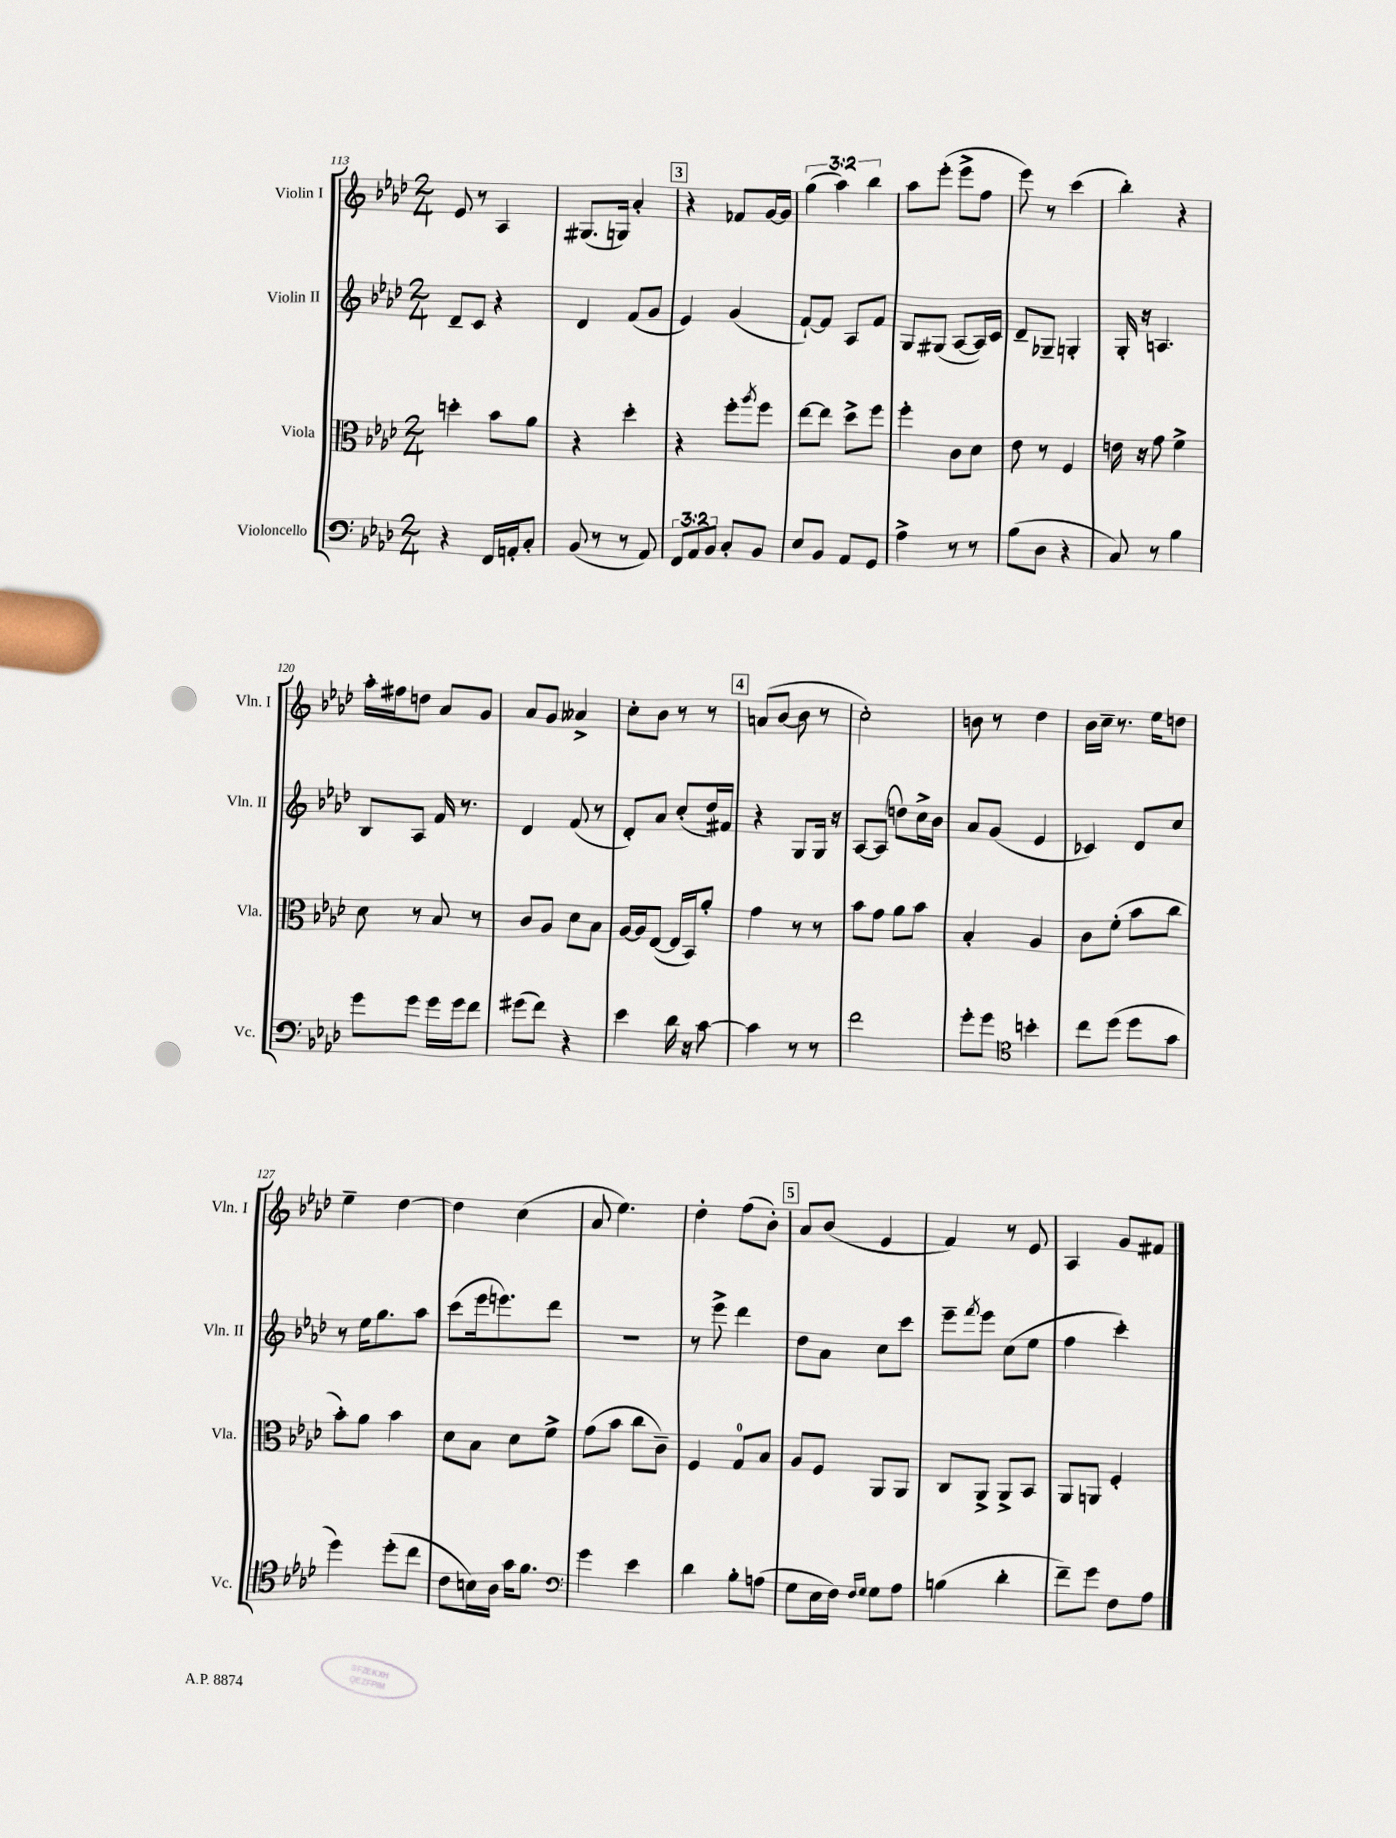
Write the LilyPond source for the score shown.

<<
\new StaffGroup <<
\new Staff = "s0" \with { instrumentName = "Violin I" shortInstrumentName = "Vln. I" } {
    \clef treble \key aes \major \numericTimeSignature \time 2/4 \override Staff.TupletNumber.text = #tuplet-number::calc-fraction-text
    ees'8 r8 aes4 |
    gis8.( g16) aes'4-. |
    \mark \markup { \box "3" } r4 fes'8 g'16~ g'16 |
    \tuplet 3/2 { g''4( aes''4) bes''4 } |
    aes''8 ees'''8-.( ees'''8-> f''8 |
    ees'''8) r8 c'''4( |
    bes''4-.) r4 |
    aes''16-. fis''16 d''8 aes'8 g'8 |
    aes'8 g'8 aeses'4-> |
    c''8-. bes'8 r8 r8 |
    \mark \markup { \box "4" } a'8( bes'8~ bes'8 r8 |
    c''2-.) |
    b'8 r8 des''4 |
    bes'16 c''16-- r8. ees''16 d''8 |
    ees''4-- des''4~ |
    des''4 c''4( |
    aes'8 ees''4.) |
    des''4-. f''8( bes'8-.) |
    \mark \markup { \box "5" } aes'8 bes'8( ees'4 |
    f'4) r8 ees'8 |
    aes4 g'8 fis'8 \bar "|." |
}
\new Staff = "s1" \with { instrumentName = "Violin II" shortInstrumentName = "Vln. II" } {
    \clef treble \key aes \major \numericTimeSignature \time 2/4
    des'8-- c'8 r4 |
    des'4 f'8( g'8 |
    \mark \markup { \box "3" } ees'4) g'4( |
    f'8~-!) f'8 aes8 f'8 |
    g8 gis8( aes8~ aes16) c'16 |
    des'8-- ges8-- g4-. |
    g16-. r16 a4. |
    bes8 aes8 f'16 r8. |
    des'4 f'8( r8 |
    des'8-.) aes'8 c''8-.( des''16) fis'16 |
    \mark \markup { \box "4" } r4 g8 g16 r16 |
    aes8~ aes8( d''8) c''16-> bes'16 |
    aes'8 g'8( ees'4 |
    ces'4) des'8 c''8 |
    r8 ees''16 g''8. aes''8 |
    c'''8( ees'''16 e'''8.) des'''8 |
    r2 |
    r8 ees'''8-> des'''4 |
    \mark \markup { \box "5" } des''8 aes'8 c''8 c'''8 |
    ees'''8-- \acciaccatura { f'''8 } ees'''8 c''8( ees''8 |
    f''4 c'''4-.) \bar "|." |
}
\new Staff = "s2" \with { instrumentName = "Viola" shortInstrumentName = "Vla." } {
    \clef alto \key aes \major \numericTimeSignature \time 2/4
    d''4-. bes'8 aes'8 |
    r4 des''4-. |
    \mark \markup { \box "3" } r4 f''8-. \acciaccatura { aes''8 } f''8 |
    ees''8~ ees''8 des''8-> f''8 |
    f''4-. c'8 des'8 |
    ees'8 r8 f4 |
    e'16 r16 g'8 f'4-> |
    des'8 r8 bes8 r8 |
    c'8 aes8 des'8 bes8 |
    aes16~ aes16 ees8~( ees16 bes,16) aes'8-. |
    \mark \markup { \box "4" } g'4 r8 r8 |
    bes'8 g'8 aes'8 bes'8 |
    bes4-. aes4 |
    c'8 f'8-.( bes'8 c''8 |
    bes'8-.) aes'8 bes'4 |
    des'8 bes8 des'8 f'8-> |
    g'8( bes'8 c''8 c'8--) |
    f4 g8-0 bes8 |
    \mark \markup { \box "5" } aes8 f8 aes,8 aes,8 |
    c8 aes,8-> aes,8-> bes,8 |
    aes,8 a,8 f4-. \bar "|." |
}
\new Staff = "s3" \with { instrumentName = "Violoncello" shortInstrumentName = "Vc." } {
    \clef bass \key aes \major \numericTimeSignature \time 2/4 \override Staff.TupletNumber.text = #tuplet-number::calc-fraction-text
    r4 f,16 a,16-. c8-. |
    bes,8( r8 r8 aes,8) |
    \mark \markup { \box "3" } \tuplet 3/2 { f,8 aes,8 bes,8 } c8-. bes,8 |
    ees8 bes,8 aes,8 g,8 |
    aes4-> r8 r8 |
    bes8( des8 r4 |
    c8) r8 bes4 |
    g'8 g'8 g'16 g'16 f'8 |
    gis'8( f'8) r4 |
    ees'4 des'16 r16 c'8~ |
    \mark \markup { \box "4" } c'4 r8 r8 |
    f'2 |
    g'8-. g'8 \clef tenor b'4-. |
    c''8 des''8( des''8 g'8 |
    des''4) des''8-.( c''8 |
    c'8 b16) aes16 g'16 f'8. |
    \clef bass g'4 ees'4 |
    des'4 bes8-. a8( |
    \mark \markup { \box "5" } g8 ees16 f16) \grace { f16 g16 } g8 aes8 |
    b4( des'4-. |
    f'8--) g'8 f8 aes8 \bar "|." |
}
>>
>>
\layout { \context { \Score currentBarNumber = #113 } }
